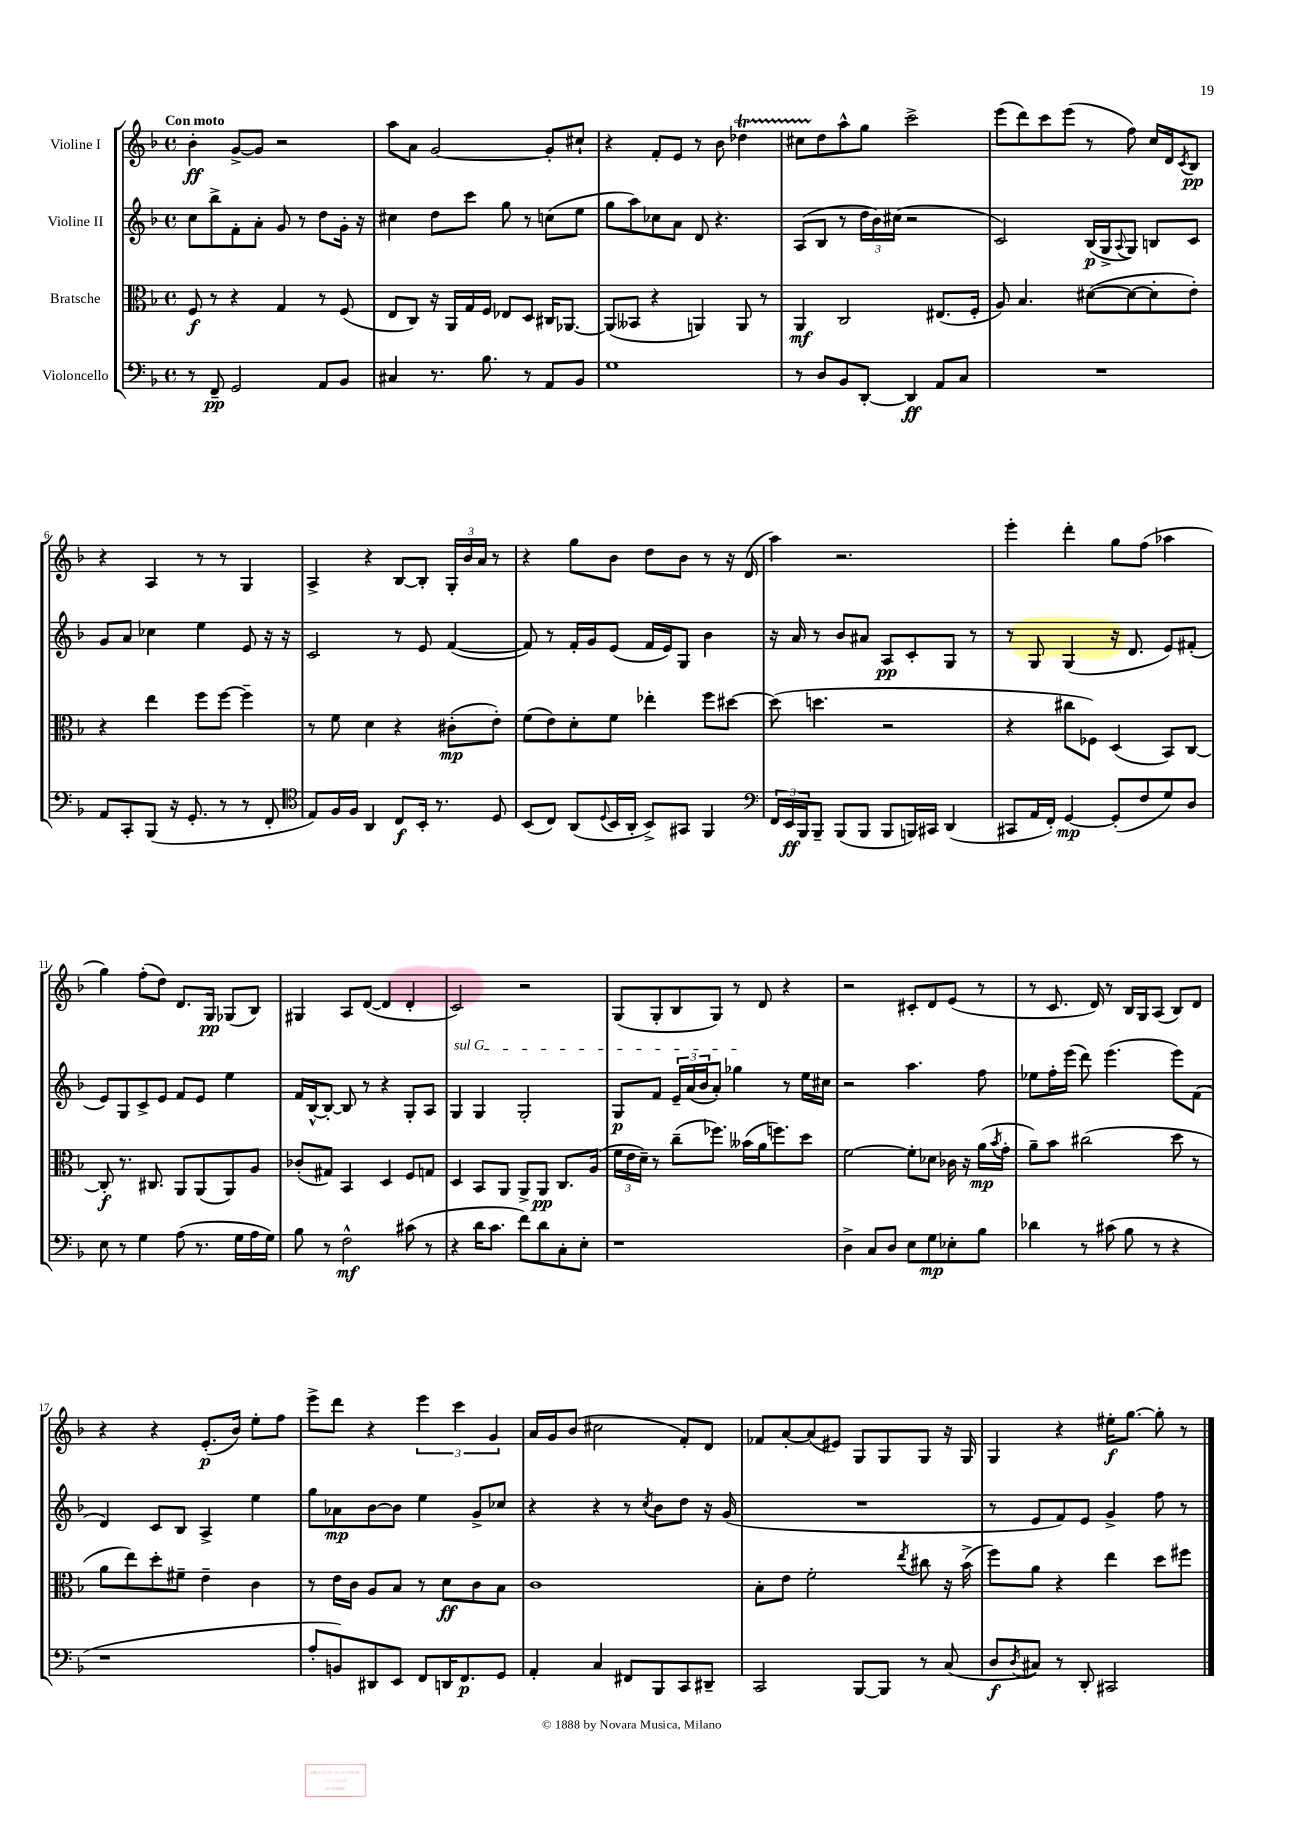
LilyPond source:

<<
\new StaffGroup <<
\new Staff = "s0" \with { instrumentName = "Violine I" } {
    \clef treble \key f \major \defaultTimeSignature \time 4/4 \tempo "Con moto"
    bes'4-.\ff g'8~-> g'8 r2 |
    a''8 a'8 g'2~ g'8-. cis''8-! |
    r4 f'8-. e'8 r8 bes'8 des''4\startTrillSpan |
    cis''8 d''8\stopTrillSpan a''8-^ g''8 c'''2-> |
    e'''8( d'''8) c'''8 e'''8( r8 f''8) c''16 d'16 \acciaccatura { c'8 } bes8\pp |
    r4 a4 r8 r8 g4 |
    a4-> r4 bes8~ bes8-. \tuplet 3/2 { g16-. bes'16 a'16 } r8 |
    r4 g''8 bes'8 d''8 bes'8 r8 r16 d'16( |
    a''4) r2. |
    e'''4-. d'''4-. g''8 f''8( aes''4 |
    g''4) f''8-.( d''8) d'8. g16\pp ges8( bes8) |
    gis4 a8 d'8~( d'4 d'4-. |
    c'2) r2 |
    g8( g8-. bes8 g8) r8 d'8 r4 |
    r2 cis'8-. d'8 e'8( r8 |
    r8 c'8. d'16) r8 bes16 g16 a8( bes8) d'8 |
    r4 r4 e'8.-.\p( bes'16) e''8-. f''8 |
    e'''8-> d'''8 r4 \tuplet 3/2 { e'''4 c'''4 g'4 } |
    a'16 g'16 bes'8( cis''2 f'8-.) d'8 |
    fes'8 a'8~-. a'8( eis'8) g8 g8 g8 r16 g16 |
    g4 r4 eis''16-.\f g''8.~ g''8-. r8 \bar "|." |
}
\new Staff = "s1" \with { instrumentName = "Violine II" } {
    \clef treble \key f \major \defaultTimeSignature \time 4/4
    c''8 bes''8-> f'8-. a'8-. g'8 r8 d''8 g'16-. r16 |
    cis''4 d''8 c'''8 g''8 r8 c''8( e''8 |
    g''8 a''8) ces''8 a'8 d'8 r4. |
    a8( bes8 r8 \tuplet 3/2 { d''16 bes'16) cis''16( } r2 |
    c'2) bes16\p( g16-> \appoggiatura { a8 } g8) b8 c'8 |
    g'8 a'8 ces''4 e''4 e'8 r16 r16 |
    c'2 r8 e'8 f'4~( |
    f'8) r8 f'16-. g'16 e'8( f'16 e'16) g8 bes'4 |
    r16 a'16 r8 bes'8 ais'8 a8\pp c'8-. g8 r8 |
    r8 g8 g4( r16 d'8. e'8) fis'8-.( |
    e'8) g8 c'8-> e'8 f'8 e'8 e''4 |
    f'16 bes16~-^ bes8~-. bes8 r8 r4 g8-. a8 |
    \once \override TextSpanner.bound-details.left.text = \markup { \italic "sul G" } g4\startTextSpan g4 g2-. |
    g8\p f'8 \tuplet 3/2 { e'16-- a'16( bes'16 } a'8-.) ges''4\stopTextSpan r8 e''16 cis''16 |
    r2 a''4. f''8 |
    ees''8 f''16-. e'''16( d'''8) e'''4.( e'''8) f'8( |
    d'4) c'8 bes8 a4-> e''4 |
    g''8 aes'8\mp bes'8~ bes'8 e''4 g'8-> ces''8 |
    r4 r4 r8 \acciaccatura { c''8 } bes'8 d''8 r16 g'16( |
    R1 |
    r8 e'8 f'8) e'8 g'4-> f''8 r8 \bar "|." |
}
\new Staff = "s2" \with { instrumentName = "Bratsche" } {
    \clef alto \key f \major \defaultTimeSignature \time 4/4
    f8\f r8 r4 g4 r8 f8( |
    e8 c8) r16 a,16 g16 f16 ees8 d8 cis16 aes,8.~ |
    aes,8( beses,8 r4 a,4) a,8 r8 |
    a,4\mf c2 eis8.( f16-. |
    a8) bes4. dis'8~( dis'8~ dis'8-. e'8-.) |
    r4 e''4 f''8 f''8~ f''4-- |
    r8 f'8 d'4 r4 cis'8-.\mp( e'8-.) |
    f'8( e'8) d'8-. f'8 ees''4-. f''8 dis''8~ |
    dis''8( d''4. r2 |
    r4 cis''8 fes8) d4( bes,8) c8~ |
    c8-.\f r8. cis8. a,8 a,8( a,8) a8 |
    ces'8-.( gis8) bes,4 d4 f8 g8 |
    d4 bes,8 a,8 a,8-> a,8\pp c8. a16( |
    \tuplet 3/2 { f'16 e'16 d'16--) } r8 c''8--( fes''8.) beses'16( a'16 f''8.) d''8 |
    f'2~ f'8-. des'8 ces'16 r16 a'16\mp( \acciaccatura { bes'8 } g'16-. |
    a'8--) bes'8 cis''2( d''8 r8 |
    a'8 e''8) d''8-. fis'8-- e'4-- c'4 |
    r8 e'16 c'16 a8 bes8 r8 d'8\ff c'8 bes8 |
    c'1 |
    bes8-. e'8 f'2-. \acciaccatura { e''8 } cis''8 r16 bes'16->( |
    f''8) a'8 r4 e''4 d''8 fis''8 \bar "|." |
}
\new Staff = "s3" \with { instrumentName = "Violoncello" } {
    \clef bass \key f \major \defaultTimeSignature \time 4/4
    r8 f,8--\pp g,2 a,8 bes,8 |
    cis4 r8. bes8. r8 a,8 bes,8 |
    g1 |
    r8 d8 bes,8 d,8~-. d,4\ff a,8 c8 |
    R1 |
    a,8 c,8-. bes,,8( r16 g,8.-. r8 r8 f,8-. |
    \clef tenor e8) f16 f16 a,4 c8\f bes,16-. r8. d8 |
    bes,8( c8) a,8( \appoggiatura { d8 } bes,16 a,16-. bes,8->) gis,8 f,4 |
    \clef bass \tuplet 3/2 { f,16 e,16\ff bes,,16 } bes,,8-- bes,,8( bes,,8 bes,,8 b,,16) cis,16 d,4( |
    cis,8 a,16 f,16-.) g,4~\mp g,8-.( f8 g8) d8 |
    e8 r8 g4 a8( r8. g16 a16 g16) |
    bes8 r8 f2-^\mf cis'8( r8 |
    r4 d'16 c'8. f'8) d'8 c8-. e8-. |
    r1 |
    d4-> c8 d8 e8 g8\mp ees8-. bes8 |
    des'4 r8 cis'8( bes8 r8 r4 |
    r1 |
    a8-. b,8) dis,8 e,8 f,8 d,16 f,8.\p g,8 |
    a,4-. c4 fis,8 bes,,8 c,8 dis,8-- |
    c,2 bes,,8~ bes,,8 r8 c8( |
    d8\f \acciaccatura { d8 } cis8) r8 d,8-. cis,2 \bar "|." |
}
>>
>>
